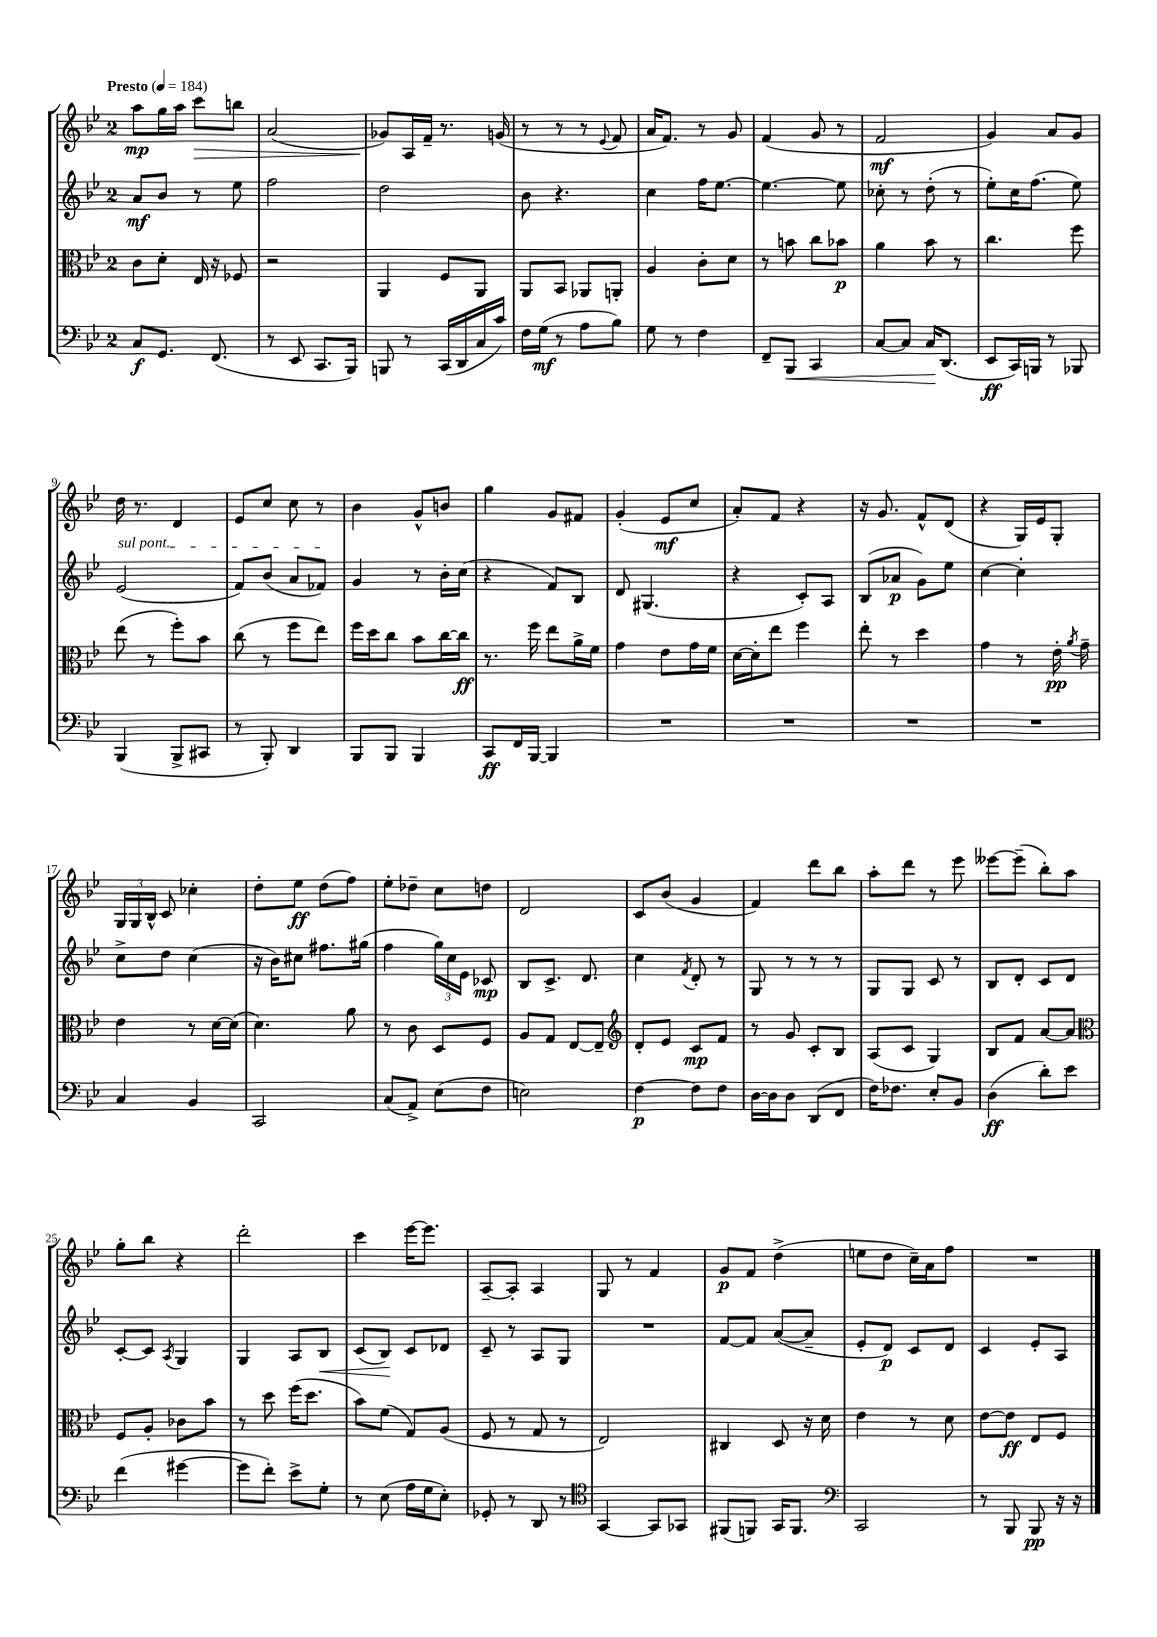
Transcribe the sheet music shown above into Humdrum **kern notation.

**kern	**kern	**kern	**kern
*staff4	*staff3	*staff2	*staff1
*clefF4	*clefC3	*clefG2	*clefG2
*k[b-e-]	*k[b-e-]	*k[b-e-]	*k[b-e-]
*M2/4	*M2/4	*M2/4	*M2/4
*MM184	*MM184	*MM184	*MM184
8C	8c	8a	8aa
8.GG	8d'	8b-	16gg
.	.	.	16aa
.	16E-	8r	8ccc
(8.FF	16r	.	.
.	8F-	8ee-	8bb
=	=	=	=
8r	2r	2ff	(2a
8EE-	.	.	.
8.CC	.	.	.
16BBB-)	.	.	.
=	=	=	=
8BBB	4AA	2dd	8g-)
8r	.	.	16A
.	.	.	16f~
(16CC	8F	.	8.r
16DD	.	.	.
16C	8AA	.	.
16c)	.	.	(16g
=	=	=	=
16F	8AA	8b-	8r
(16G	.	.	.
8r	8BB-	4.r	8r
8A	8AA-	.	8r
.	.	.	8qqe-
8B-)	8AA'	.	8f
=	=	=	=
8G	4A	4cc	16a
.	.	.	8.f)
8r	.	.	.
4F	8c'	16ff	8r
.	.	[8.ee-	.
.	8d	.	8g
=	=	=	=
8FF~	8r	4.ee-_	(4f
8BBB-	8b	.	.
4CC	8cc	.	8g
.	8b-	8ee-]	8r
=	=	=	=
[8C	4a	8cc-'	2f
8C]	.	8r	.
16C	8b-	(8dd'	.
(8.DD	.	.	.
.	8r	8r	.
=	=	=	=
8EE-	4.cc	8ee-')	4g)
16CC)	.	16cc	.
16BBB	.	(8.ff	.
8r	.	.	8a
8BBB-	8ff	8ee-)	8g
=	=	=	=
(4BBB-	(8ee-	(2e-	16dd
.	.	.	8.r
.	8r	.	.
8BBB-^	8ff')	.	4d
8CC#	8b-	.	.
=	=	=	=
8r	(8cc	8f)	8e-
8BBB-')	8r	(8b-	8cc
4DD	8ff	8a	8cc
.	8ee-)	8f-)	8r
=	=	=	=
8BBB-	16ff	4g	4b-
.	16dd	.	.
8BBB-	8cc	.	.
4BBB-	8b-	8r	8g^^
.	[16cc	16b-'	8b
.	16cc]	(16cc	.
=	=	=	=
8CC	8.r	4r	4gg
16FF	.	.	.
[16BBB-	16ff	.	.
4BBB-]	8ee-	8f)	8g
.	16a^	8B-	8f#
.	16f	.	.
=	=	=	=
2r	4g	8d	(4g'
.	.	(4.G#	.
.	8e-	.	8e-
.	16g	.	8cc
.	16f	.	.
=	=	=	=
2r	[16d	4r	8a')
.	16d']	.	.
.	8ee-	.	8f
.	4ff	8c')	4r
.	.	8A	.
=	=	=	=
2r	8ee-'	(8B-	16r
.	.	.	8.g
.	8r	8a-	.
.	4dd	8g)	8f^^
.	.	8ee-	(8d
=	=	=	=
2r	4g	[4cc	4r
.	8r	4cc']	16G)
.	.	.	16e-
.	16e-'	.	8G'
.	8qa	.	.
.	16g~	.	.
=	=	=	=
4C	4e-	8cc^	24G
.	.	.	24G
.	.	.	24B-^^
.	.	8dd	8c
4BB-	8r	(4cc	4cc-'
.	[16d	.	.
.	(16d]	.	.
=	=	=	=
2CC	4.d)	16r	8dd'
.	.	16b-)	.
.	.	8cc#	8ee-
.	.	8.ff#	(8dd
.	8a	.	8ff)
.	.	(16gg#	.
=	=	=	=
(8C	8r	4ff	8ee-'
8AA^)	8c	.	8dd-~
(8E-	8D	24gg)	8cc
.	.	24cc	.
.	.	24e-	.
8F	8F	8c-	8dd
=	=	=	=
2E)	8A	8B-	2d
.	8G	8.c^	.
.	[8E-	.	.
.	.	8.d	.
.	8E-~]	.	.
=	=	=	=
*	*clefG2	*	*
[4F	8d'	4cc	8c
.	8e-	.	(8b-
.	.	8qf	.
8F]	8c	8d'	4g
8F	8f	8r	.
=	=	=	=
[16D	8r	8G	4f)
16D]	.	.	.
8D	8g	8r	.
(8DD	8c'	8r	8ddd
8FF	8B-	8r	8bb-
=	=	=	=
16F)	(8A	8G	8aa'
8.F-	.	.	.
.	8c	8G	8ddd
8E-'	4G)	8c	8r
8BB-	.	8r	8eee-
=	=	=	=
(4D	8B-	8B-	[8eee--
.	8f	8d'	(8eee--~]
8d')	[8a	8c	8bb-')
8e-	8a]	8d	8aa
=	=	=	=
*	*clefC3	*	*
(4f	8F	[8c'	8gg'
.	8A'	8c]	8bb-
.	.	8qA	.
[4g#	8c-	4G	4r
.	8b-	.	.
=	=	=	=
8g#]	8r	4G	2ddd'
8f')	8dd	.	.
8e-^	(16ff	8A	.
.	8.dd	.	.
8G'	.	8B-	.
=	=	=	=
8r	8b-)	(8c	4ccc
(8E-	(8f	8B-)	.
16A	8G)	8c	[16eee-
16G	.	.	8.eee-]
8E-')	(8A	8d-	.
=	=	=	=
8GG-'	8F	8c~	[8A~
8r	8r	8r	8A']
8DD	8G	8A	4A
8r	8r	8G	.
=	=	=	=
*clefC4	*	*	*
[4GG	2E-)	2r	8G
.	.	.	8r
8GG]	.	.	4f
8GG-	.	.	.
=	=	=	=
(8FF#	4C#	[8f	8g
8FF)	.	8f]	8f
16GG	8D	([8a	(4dd^
8.FF	.	.	.
.	16r	8a~]	.
.	16d	.	.
=	=	=	=
*clefF4	*	*	*
2CC	4e-	8e-'	8ee
.	.	8d)	8dd
.	8r	8c	16cc~)
.	.	.	16a
.	8d	8d	8ff
=	=	=	=
8r	[8e-	4c	2r
8BBB-	8e-]	.	.
8BBB-	8E-	8e-'	.
16r	8F	8A	.
16r	.	.	.
==	==	==	==
*-	*-	*-	*-
